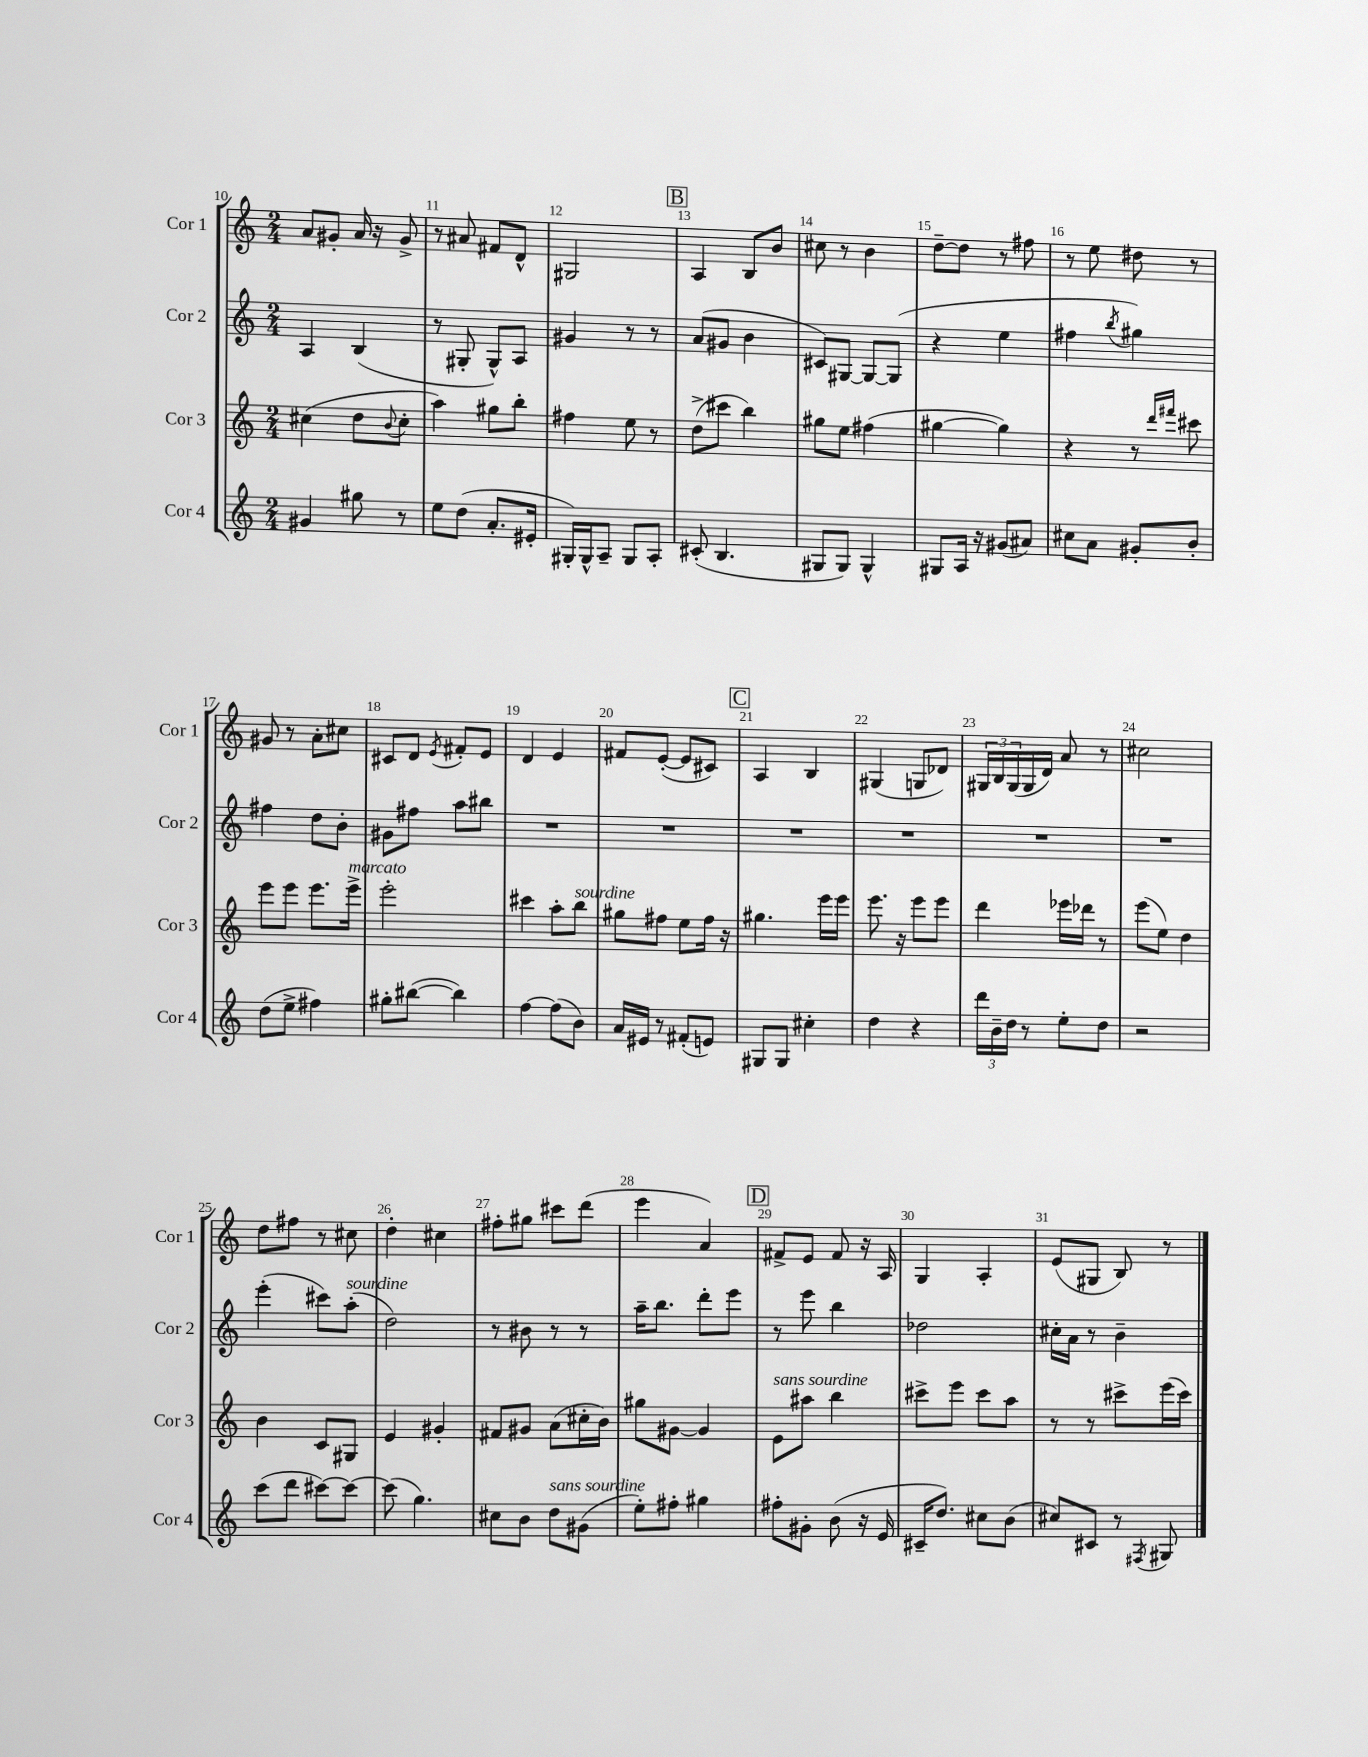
<<
\new StaffGroup <<
\new Staff = "s0" \with { instrumentName = "Cor 1" shortInstrumentName = "Cor 1" } {
    \clef treble \key c \major \numericTimeSignature \time 2/4
    a'8 gis'8-. a'16 r16 gis'8-> |
    r8 ais'8 fis'8 d'8-^ |
    gis2 |
    \mark \markup { \box "B" } a4 b8 b'8 |
    cis''8 r8 b'4 |
    d''8~-- d''8 r8 fis''8 |
    r8 e''8 dis''8 r8 |
    gis'8 r8 a'8-. cis''8 |
    cis'8 d'8 \acciaccatura { e'8 } fis'8-. e'8 |
    d'4 e'4 |
    fis'8 e'8~-.( e'8 cis'8) |
    \mark \markup { \box "C" } a4 b4 |
    gis4( g8 des'8) |
    \tuplet 3/2 { gis16 b16 gis16( } gis16 d'16) a'8 r8 |
    cis''2 |
    d''8 fis''8 r8 cis''8 |
    d''4-. cis''4 |
    fis''8-. gis''8 cis'''8 d'''8( |
    e'''4 a'4) |
    \mark \markup { \box "D" } fis'8-> e'8 fis'8 r16 a16 |
    g4 a4-. |
    e'8( gis8 b8) r8 \bar "|." |
}
\new Staff = "s1" \with { instrumentName = "Cor 2" shortInstrumentName = "Cor 2" } {
    \clef treble \key c \major \numericTimeSignature \time 2/4
    a4 b4( |
    r8 gis8-. gis8-^) a8 |
    gis'4 r8 r8 |
    \mark \markup { \box "B" } a'8( gis'8 b'4 |
    cis'8) gis8~ gis8~ gis8( |
    r4 e''4 |
    fis''4 \acciaccatura { b''8 } gis''4) |
    fis''4 d''8 b'8-. |
    gis'8 fis''8 a''8 bis''8 |
    R2 |
    R2 |
    \mark \markup { \box "C" } R2 |
    R2 |
    R2 |
    R2 |
    e'''4-.( cis'''8) a''8-.^\markup { \italic "sourdine" }( |
    d''2) |
    r8 bis'8 r8 r8 |
    a''16-- b''8. d'''8-. e'''8 |
    \mark \markup { \box "D" } r8 e'''8 b''4 |
    des''2 |
    cis''16-. a'16 r8 b'4-- \bar "|." |
}
\new Staff = "s2" \with { instrumentName = "Cor 3" shortInstrumentName = "Cor 3" } {
    \clef treble \key c \major \numericTimeSignature \time 2/4
    cis''4( d''8 \appoggiatura { b'8 } cis''8-. |
    a''4) gis''8 b''8-. |
    fis''4 e''8 r8 |
    \mark \markup { \box "B" } d''8->( cis'''8 b''4) |
    gis''8 e''8 fis''4( |
    gis''4~ gis''4) |
    r4 r8 \grace { d'''16 fis'''16 } cis'''8 |
    e'''8 e'''8 e'''8. e'''16->^\markup { \italic "marcato" } |
    e'''2-. |
    cis'''4 a''8-. b''8^\markup { \italic "sourdine" } |
    gis''8 fis''8 e''8 fis''16 r16 |
    \mark \markup { \box "C" } gis''4. e'''16 e'''16 |
    e'''8. r16 e'''8 e'''8 |
    d'''4 ees'''16 des'''16 r8 |
    e'''8( e''8) d''4 |
    b'4 c'8 gis8 |
    e'4 gis'4-. |
    fis'8 gis'8 a'8( cis''16-. b'16) |
    gis''8 gis'8~ gis'4 |
    \mark \markup { \box "D" } e'8^\markup { \italic "sans sourdine" } ais''8 b''4 |
    cis'''8-> e'''8 cis'''8 a''8 |
    r8 r8 cis'''8-> e'''16( cis'''16) \bar "|." |
}
\new Staff = "s3" \with { instrumentName = "Cor 4" shortInstrumentName = "Cor 4" } {
    \clef treble \key c \major \numericTimeSignature \time 2/4
    gis'4 gis''8 r8 |
    e''8 d''8( a'8.-. eis'16-. |
    gis16-.) gis16-^ a8-- gis8 a8-. |
    \mark \markup { \box "B" } cis'8-.( b4. |
    gis8 gis8) gis4-^ |
    gis8 a16 r16 gis'8( ais'8) |
    cis''8 a'8 gis'8-. b'8-. |
    d''8( e''8-> fis''4) |
    gis''8-. bis''8~( bis''4) |
    f''4~ f''8( b'8) |
    a'16 eis'16 r8 fis'8-.( e'8) |
    \mark \markup { \box "C" } gis8 gis8 cis''4-. |
    d''4 r4 |
    \tuplet 3/2 { d'''16 b'16-- d''16 } r8 e''8-. d''8 |
    r2 |
    c'''8( d'''8 cis'''8~) cis'''8~ |
    cis'''8( g''4.) |
    cis''8 b'8 d''8^\markup { \italic "sans sourdine" } gis'8( |
    e''8-.) fis''8-. gis''4 |
    \mark \markup { \box "D" } fis''8-. gis'8-. b'8( r16 e'16 |
    cis'16-- d''8.) cis''8 b'8( |
    cis''8) cis'8 r8 \acciaccatura { fis8 } gis8 \bar "|." |
}
>>
>>
\layout { \context { \Score currentBarNumber = #10 \override BarNumber.break-visibility = ##(#f #t #t) barNumberVisibility = #all-bar-numbers-visible } }
